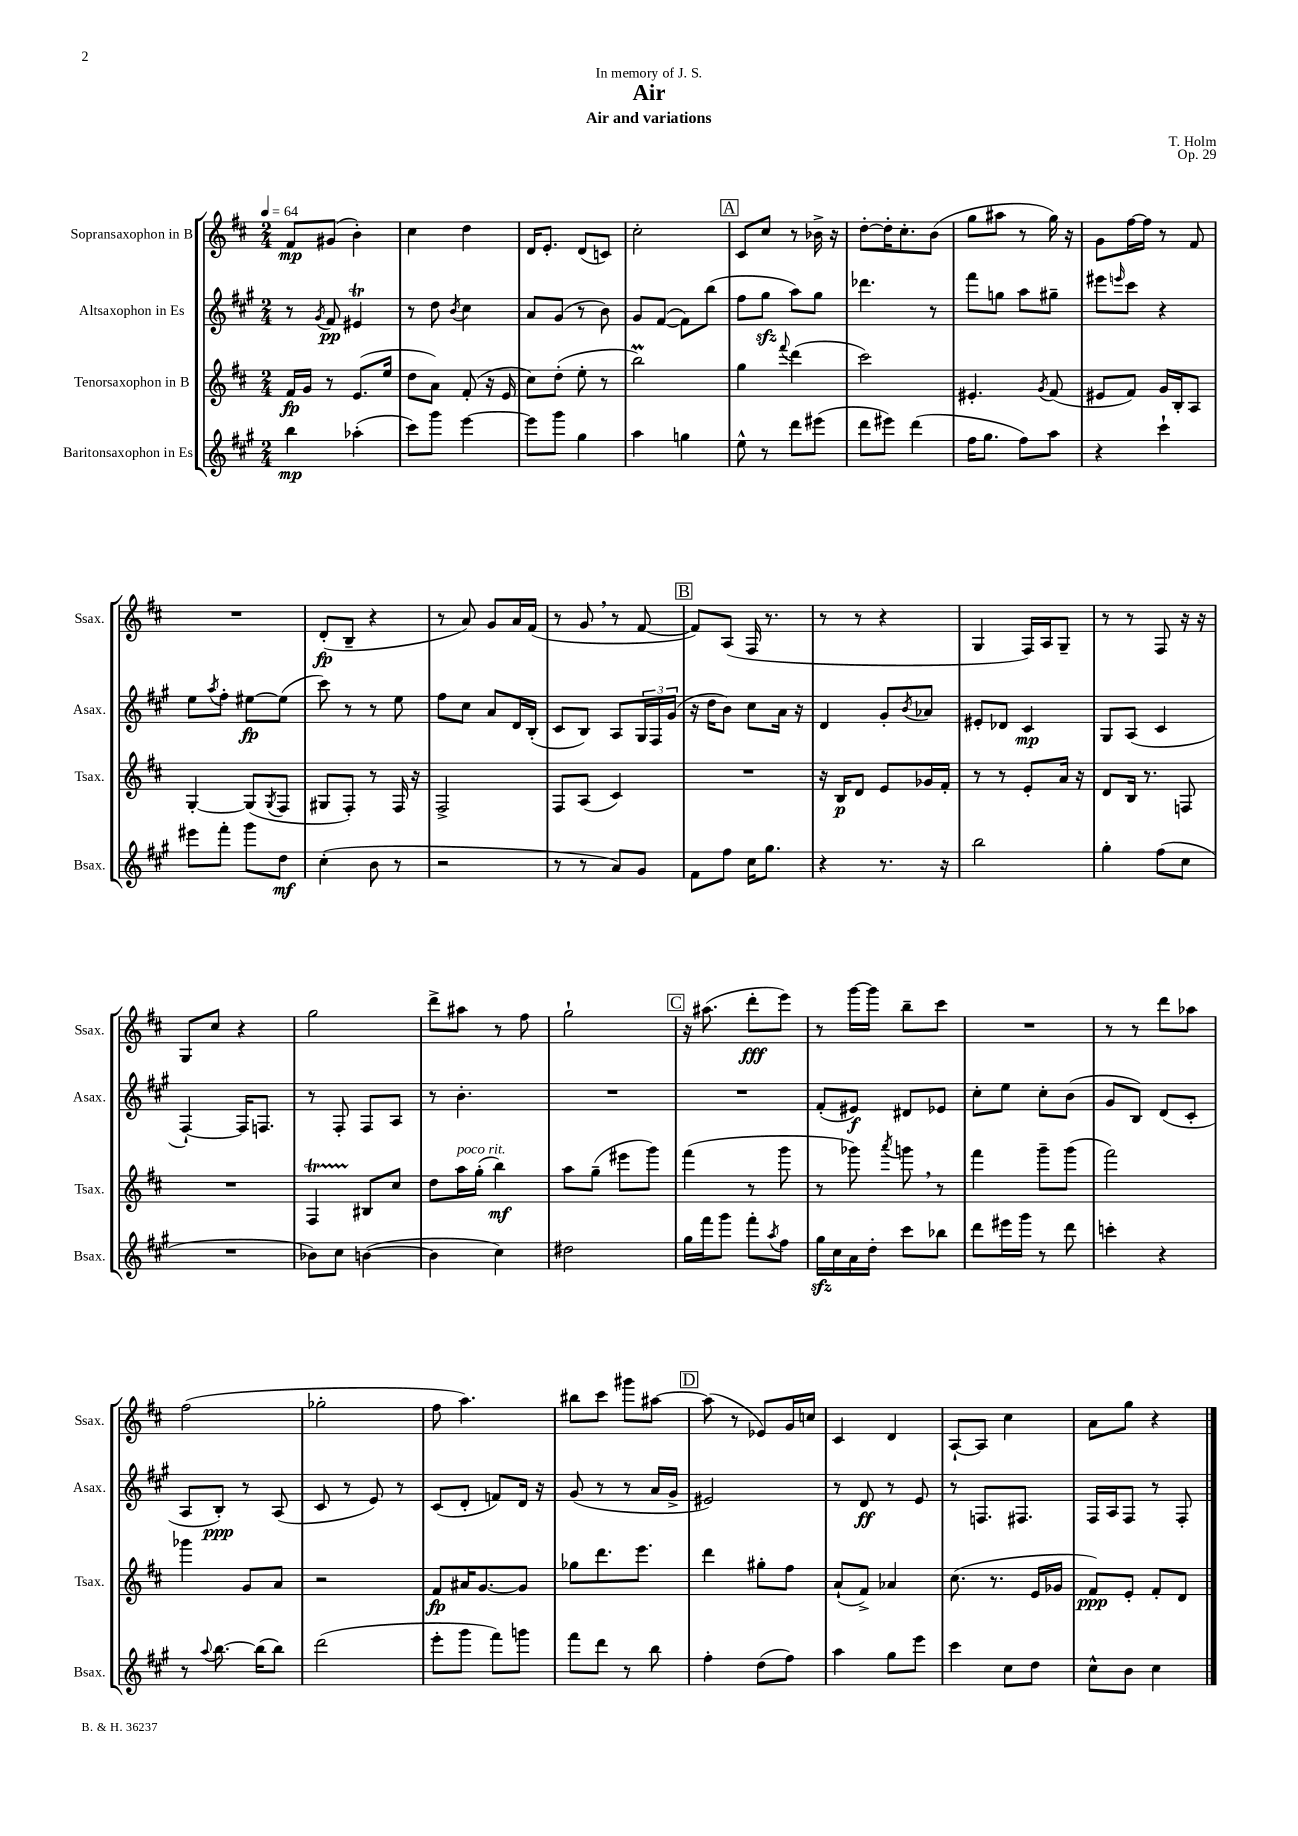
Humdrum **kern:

**kern	**kern	**kern	**kern
*staff4	*staff3	*staff2	*staff1
*clefG2	*clefG2	*clefG2	*clefG2
*k[f#c#g#]	*k[f#c#]	*k[f#c#g#]	*k[f#c#]
*M2/4	*M2/4	*M2/4	*M2/4
*MM64	*MM64	*MM64	*MM64
4bb	16f#	8r	8f#
.	16g	.	.
.	.	8qg#	.
.	8r	8f#	(8g#
(4aa-'	(8.e	4e#	4b')
.	16ee	.	.
=	=	=	=
8ccc#)	8dd	8r	4cc#
8ggg#	8a)	8dd	.
.	.	8qb	.
[4eee	(8f#'	4cc#	4dd
.	16r	.	.
.	16e	.	.
=	=	=	=
8eee]	8cc#)	8a	16d
.	.	.	8.e'
8ggg#	(8dd'	(8g#	.
4gg#	8ee'	8r	(8d
.	8r	8b)	8c)
=	=	=	=
4aa	2bb)	8g#	2cc#'
.	.	([8f#	.
4gg	.	8f#])	.
.	.	(8bb	.
=	=	=	=
8ee^^	4gg	8ff#	8c#
8r	.	8gg#	8cc#
.	8qqfff#	.	.
8ddd	(4ddd	8aa)	8r
(8eee#	.	8gg#	16b-^
.	.	.	16r
=	=	=	=
8ddd	2ccc#)	4.ddd-	[8dd'
8eee#)	.	.	16dd']
.	.	.	8.cc#'
(4ddd	.	.	.
.	.	8r	(8b
=	=	=	=
16ff#	4.e#'	8fff#	8gg
8.gg#	.	.	.
.	.	8gg	8aa#
8ff#)	.	8aa	8r
.	8qg	.	.
8aa	(8f#	8gg#~	16gg)
.	.	.	16r
=	=	=	=
4r	8e#	8eee#	8g
.	.	16qqeee	.
.	8f#)	8ccc#	[16ff#
.	.	.	16ff#]
4ccc#`	16g	4r	8r
.	16B'	.	.
.	8A	.	8f#
=	=	=	=
8eee#	[4G'	8ee	2r
.	.	8qaa	.
8fff#'	.	8ff#'	.
8ggg#	(8G]	[8ee#	.
.	8qG	.	.
8dd	8F#	(8ee#]	.
=	=	=	=
(4cc#'	8G#	8ccc#)	(8d'
.	8F#')	8r	8B~
8b	8r	8r	4r
8r	16F#	8ee	.
.	16r	.	.
=	=	=	=
2r	2F#^	8ff#	8r
.	.	8cc#	8a)
.	.	8a	8g
.	.	16d	16a
.	.	(16B'	(16f#
=	=	=	=
8r	8F#	8c#	8r
8r	(8A	8B)	8g
8a)	4c#)	8A	8r
8g#	.	24G#	[8f#
.	.	24F#	.
.	.	(24g#	.
=	=	=	=
8f#	2r	16r	8f#])
.	.	16dd	.
8ff#	.	8b)	(8A
16cc#	.	8cc#	16F#
8.gg#	.	.	8.r
.	.	16a	.
.	.	16r	.
=	=	=	=
4r	16r	4d	8r
.	16B	.	.
.	8d	.	8r
8.r	8e	8g#'	4r
.	.	8qb	.
.	16g-	8a-	.
16r	16f#'	.	.
=	=	=	=
2bb	8r	8e#'	4G
.	8r	8d-	.
.	8e'	4c#	16F#)
.	.	.	16A
.	16a	.	8G~
.	16r	.	.
=	=	=	=
4gg#'	8d	8G#	8r
.	16B	(8A	8r
.	8.r	.	.
(8ff#	.	4c#	8F#
8cc#	8F	.	16r
.	.	.	16r
=	=	=	=
2r	2r	[4F#`)	8G
.	.	.	8cc#
.	.	16F#]	4r
.	.	8.F	.
=	=	=	=
8b-)	4F#	8r	2gg
8cc#	.	8F#'	.
([4b	8B#	8F#	.
.	8cc#	8A	.
=	=	=	=
4b]	8dd	8r	8ddd^
.	16aa	4.b'	8aa#
.	(16gg'	.	.
4cc#)	4bb)	.	8r
.	.	.	8ff#
=	=	=	=
2dd#	8aa	2r	2gg`
.	(8gg~	.	.
.	8eee#	.	.
.	8ggg)	.	.
=	=	=	=
16gg#	(4fff#	2r	16r
16fff#	.	.	(8.aa#
8ggg#	.	.	.
8fff#'	8r	.	8ddd'
8qaa	.	.	.
8ff#	8ggg	.	8eee)
=	=	=	=
16gg#	8r	(8f#'	8r
16cc#	.	.	.
16a	8ggg-)	8e#)	[16ggg
16dd'	.	.	16ggg]
.	8qaaa	.	.
8ccc#	8ggg	8d#	8bb~
8bb-	8r	8e-	8ccc#
=	=	=	=
8ddd	4fff#	8cc#'	2r
16eee#	.	8ee	.
16ggg#	.	.	.
8r	8ggg~	8cc#'	.
8ddd	(8ggg	(8b	.
=	=	=	=
4ccc'	2fff#)	8g#	8r
.	.	8B)	8r
4r	.	(8d	8ddd
.	.	8c#'	8aa-
=	=	=	=
8r	4ggg-	8A	(2ff#
8qqaa	.	.	.
[8.bb	.	8B')	.
.	8g	8r	.
(16bb]	.	.	.
8bb)	8a	(8A	.
=	=	=	=
(2ddd	2r	8c#	2gg-'
.	.	8r	.
.	.	8e)	.
.	.	8r	.
=	=	=	=
8eee'	8f#	(8c#	8ff#
8ggg#	16a#	8d'	4.aa)
.	[8.g	.	.
8fff#)	.	8f)	.
8ggg	8g]	16d	.
.	.	16r	.
=	=	=	=
8fff#	8gg-	(8g#	8bb#
8ddd	8.ddd	8r	8ccc#
8r	.	8r	8ggg#
.	8.eee	.	.
8bb	.	16a	[8aa#
.	.	16g#^	.
=	=	=	=
4ff#'	4ddd	2e#)	(8aa#]
.	.	.	8r
(8dd	8gg#'	.	8e-)
8ff#)	8ff#	.	16g
.	.	.	16cc
=	=	=	=
4aa	(8a`	8r	4c#
.	8f#^)	8d	.
8gg#	4a-	8r	4d
8eee	.	8e	.
=	=	=	=
4ccc#	(8.cc#	8r	[8A`
.	.	8.F	8A]
.	8.r	.	.
8cc#	.	.	4cc#
.	.	8.F#	.
8dd	16e	.	.
.	16g-	.	.
=	=	=	=
8cc#^^	8f#)	16F#	8a
.	.	16A	.
8b	8e'	8F#	8gg
4cc#	8f#'	8r	4r
.	8d	8F#'	.
==	==	==	==
*-	*-	*-	*-
